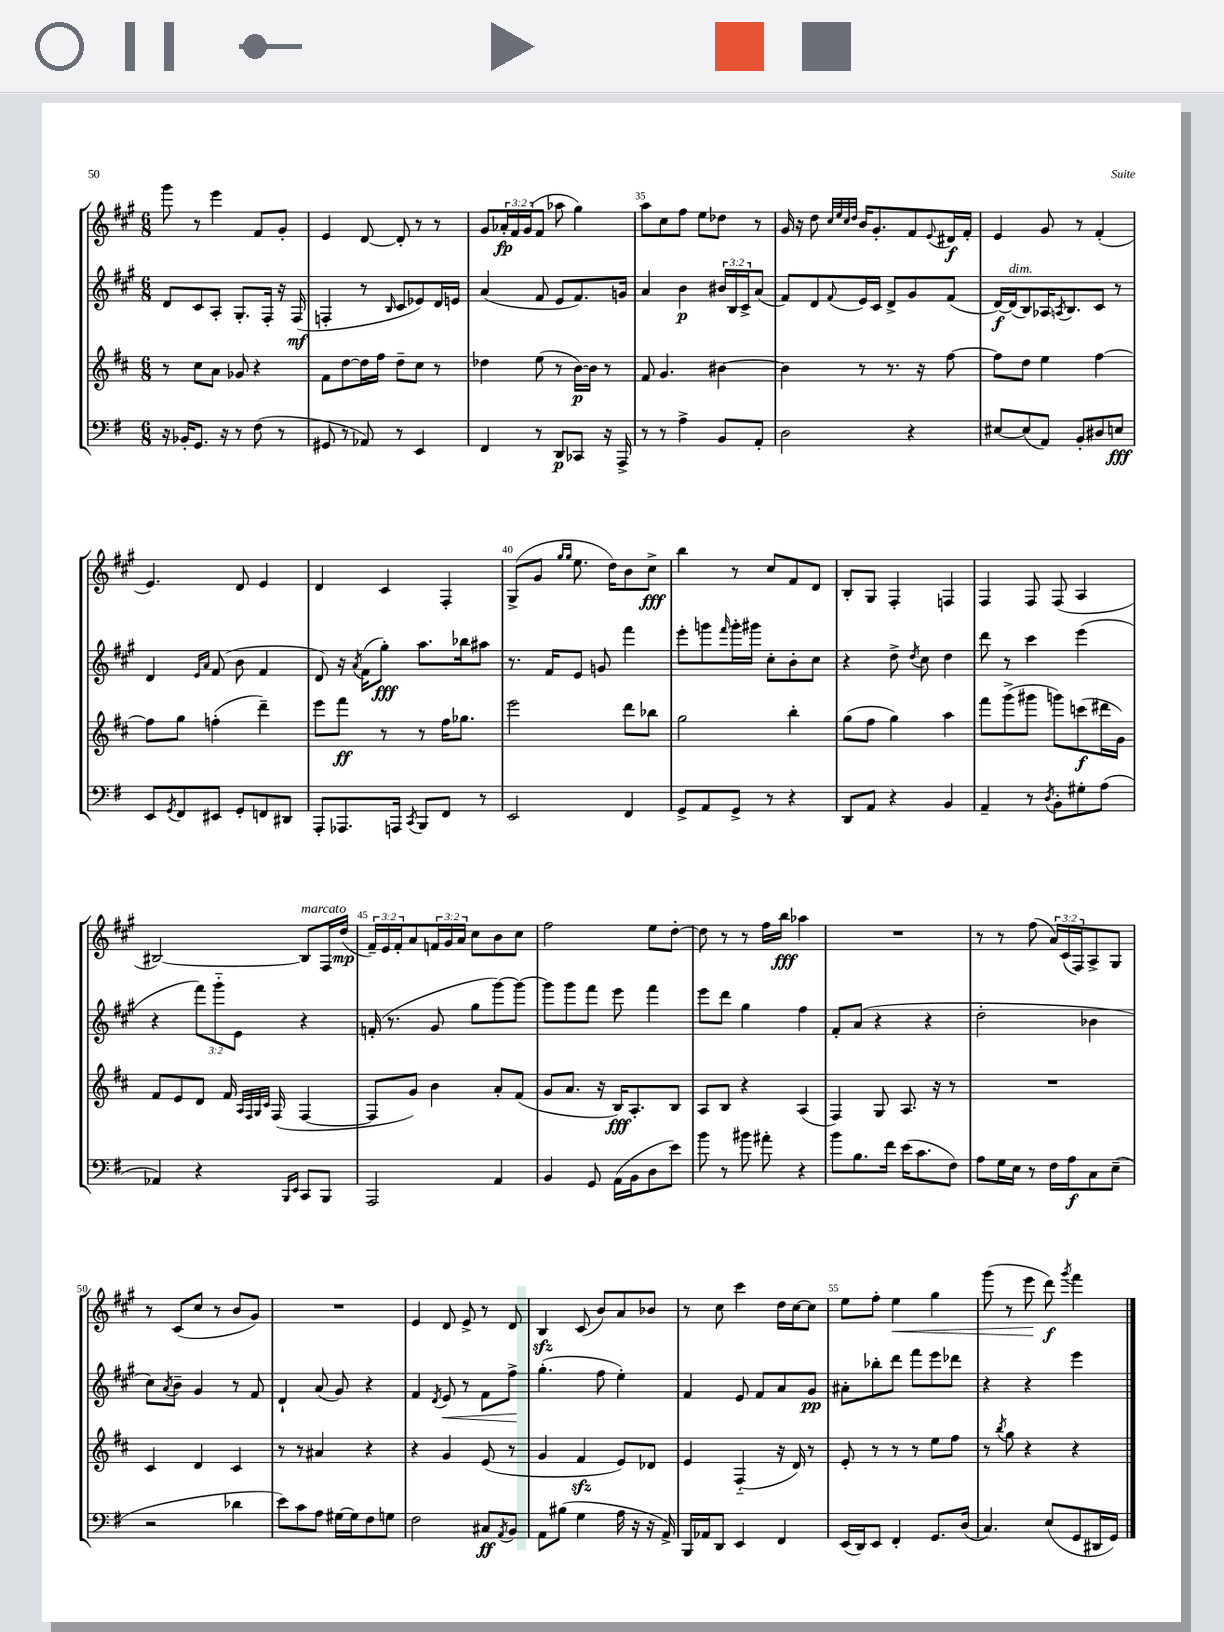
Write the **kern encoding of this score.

**kern	**kern	**kern	**kern
*staff4	*staff3	*staff2	*staff1
*clefF4	*clefG2	*clefG2	*clefG2
*k[f#]	*k[f#c#]	*k[f#c#g#]	*k[f#c#g#]
*M6/8	*M6/8	*M6/8	*M6/8
16r	8r	8d/L	8ggg#\
16BB-'/LK	.	.	.
8.GG/J	8cc#\L	8c#/	8r
.	8a\J	8A'/J	4eee\
16r	.	.	.
8r	8g-/	8.G#'/L	.
(8F#\	4r	.	8f#/L
.	.	16F#'/Jk	.
8r	.	16r	8g#'/J
.	.	(16F#/	.
=	=	=	=
8GG#/	8f#\L	4F'/	4e/
8r	[8dd\	.	.
8AA-/)	16dd\]L	8r	[8d/
.	16ff#\JJ	.	.
.	.	16qqB/	.
8r	8dd~\L	8c#/L	8d'/]
4EE/	8cc#\J	8e-/)	8r
.	8r	16d/L	8r
.	.	16e/JJ	.
=	=	=	=
4FF#/	4dd-\	(4a/	8g#/L
.	.	.	24a-'/L
.	.	.	24f#/
.	.	.	(24g#/J
8r	(8ee\	8f#/	8f#/J
8DD/L	8r	8e/L	8aa-\
8CC-/J	[16b\LL)	8.f#/)	4gg#\)
.	16b\]JJ	.	.
16r	8r	.	.
16AAA^/	.	16g/Jk	.
=	=	=	=
8r	8f#/	4a/	8aa\L
8r	4.g/	.	8cc#\
4A^\	.	4b\	8ff#\J
.	.	.	8ee\L
8BB/L	[4b#\	24b#/LL	8dd-\J
.	.	24B/	.
.	.	24c#^/J	.
8AA'/J	.	(8a/J	8r
=	=	=	=
2D\	4b#\]	8f#/L)	16g#/
.	.	.	16r
.	.	8d/	8dd\
.	.	.	32qqcc#/LLL
.	.	.	32qqee/
.	.	.	32qqcc#/
.	.	8qqf#/	32qqdd/JJJ
.	8r	16e/L	16b/LK
.	.	16c#/JJ	8.g#'/
.	8.r	8d^/L	.
4r	.	8g#/	8f#/
.	16r	.	.
.	.	.	8qqe/
.	[8ff#\	(8f#/J	16d#/L
.	.	.	16f#'/JJ
=	=	=	=
[8E#/L	8ff#\]L	[16d/LL)	4e/
.	.	(16d/]J	.
(8E#/]	8dd\J	8B/)	.
8AA/J)	4ee\	16A-/K	8g#/
.	.	8qA/	.
.	.	8.B/	.
8BB'/L	.	.	8r
8D#/	[4ff#\	8c#/J	(4f#'/
8E/J	.	8r	.
=	=	=	=
8EE/L	8ff#\]L	4d/	4.e/)
8qGG/	.	.	.
8FF#/	8gg\J	.	.
.	.	16qqe/LL	.
.	.	16qqa/JJ	.
8EE#/J	(4ff'\	(8f#/	.
8GG'/L	.	8b\	8d/
8FF/	4ddd~\)	4f#/	4e/
8DD#/J	.	.	.
=	=	=	=
8AAA'/L	8eee\L	8d/)	4d/
8.AAA-/	8fff#\J	16r	.
.	.	8qa/	.
.	.	(16f#\LK	.
.	8r	8gg#'\J)	4c#/
16AAA/Jk	.	.	.
8qCC/	.	.	.
8BBB/L	8r	8.aa\L	.
8FF#/J	16ff#\LK	.	4F#'/
.	8.gg-\J	16bb-\k	.
8r	.	8aa#\J	.
=	=	=	=
2EE/	2eee\	8.r	(8G#^/L
.	.	.	8g#/J
.	.	16f#/LK	.
.	.	.	16qqgg#/LL
.	.	.	16qqgg#/JJ
.	.	8e/J	8.ee\
.	.	8g/	.
.	.	.	16dd\LK)
4FF#/	8ddd\L	4fff#\	8b\
.	8bb-\J	.	8cc#^\J
=	=	=	=
8GG^/L	2gg\	8eee'\L	4bb\
8AA/	.	8ggg\	.
.	.	16qqfff#/	.
8GG^/J	.	16ggg'\L	8r
.	.	16ggg#\JJ	.
8r	.	8cc#'\L	8cc#/L
4r	4bb'\	8b'\	8f#/
.	.	8cc#\J	8d/J
=	=	=	=
8DD/L	(8gg\L	4r	8B'/L
8AA/J	8ff#\J	.	8G#/J
4r	4gg\)	8dd^\	4F#'/
.	.	8qdd/	.
.	.	8cc#\	.
4BB/	4aa\	4dd\	4F/
=	=	=	=
4AA~/	8fff#\L	8ddd\	4F#/
.	(8ggg^\	8r	.
8r	8ggg#\J	4ccc#\	8F#/
8qD/	.	.	.
8BB'\L	8ggg\L)	.	(8F#/
8G#'\	(8ccc\	(4eee\	4A/
(8A\J	16ddd#\L	.	.
.	16g\JJ)	.	.
=	=	=	=
4AA-/)	8f#/L	4r	[2B#/)
.	8e/	.	.
4r	8d/J	12fff#\L)	.
.	.	12ggg#'~\	.
.	16f#/	.	.
.	.	12e\J	.
.	32qqA/LLL	.	.
.	32qqF#/	.	.
.	32qqG/	.	.
.	32qqc#/JJJ	.	.
.	(16F#/	.	.
16qqBBB/LL	.	.	.
16qqEE/JJ	.	.	.
8CC/L	[4F#/	4r	8B#/]L
8BBB/J	.	.	16F#/L
.	.	.	(16dd/JJ
=	=	=	=
2AAA/	8F#/]L	(16f'/	24f#~/LL)
.	.	.	24e/
.	.	8.r	.
.	.	.	24f#'/J
.	8g/J)	.	8a/
.	4b\	8g#/	24f/L
.	.	.	24g#/
.	.	.	24a/JJ
.	.	8gg#\L	8cc#\L
4AA/	8a'/L	[8ggg#\)	8b\
.	(8f#/J	8ggg#\_J	8cc#\J
=	=	=	=
4BB/	8g/L	8ggg#\]L	2ff#\
.	8.a/J	8ggg#\	.
8GG/	.	8fff#\J	.
.	16r	.	.
(16AA\LL	16B/LK)	8eee\	.
16BB\J	8.A'/	.	.
8D\	.	4fff#\	8ee\L
8e\J)	8B/J	.	[8dd'\J
=	=	=	=
8b\	8A/L	8eee\L	8dd\]
8r	8B/J	8ddd\J	8r
8b#\	4r	4gg#\	8r
8a#'\	.	.	16ff#\LL
.	.	.	16bb\JJ
4r	(4A/	4ff#\	4aa-\
=	=	=	=
8b\L	4F#/)	8f#'/L	2.r
8.B\	.	(8a/J	.
.	8G/	4r	.
16f#\Jk	.	.	.
(16e\LK	8.A/	.	.
8.c\	.	.	.
.	.	4r	.
.	16r	.	.
8F#\J)	8r	.	.
=	=	=	=
8A\L	2.r	2dd'\	8r
16G\L	.	.	8r
16E\JJ	.	.	.
8r	.	.	(8ff#\
16F#\LL	.	.	24a/LL)
.	.	.	(24c#/
16A\J	.	.	.
.	.	.	24F#/J)
8C\	.	4b-\	8A^/
(8E~\J	.	.	8G#/J
=	=	=	=
2r	4c#/	8cc#\L)	8r
.	.	8qa/	.
.	.	8b~\J	(8c#/L
.	4d/	4g#/	8cc#/J
.	.	.	8r
4d-\	4c#/	8r	8b/L
.	.	8f#/	8g#/J)
=	=	=	=
8e\L)	8r	4d`/	2.r
8c\	8r	.	.
8A\J	4a#/	(8a/	.
[16G#\LL	.	8g#/)	.
16G#\]J	.	.	.
8F#\	4r	4r	.
8G\J	.	.	.
=	=	=	=
2F#\	4r	4f#/	4e/
.	.	8qd/	.
.	4g/	8e/	8d/
.	.	8r	8e^/
8C#/L	(8e/	8f#\L	8r
8qAA/	.	.	.
8BB/J	8r	8ff#^\J	8d/
=	=	=	=
8AA\L	4g/	(4.gg#'\	4B/
(8B#\J	.	.	.
4G\	4f#/	.	(8c#/
.	.	8ff#\	8b/L)
16A\	8e/L)	4ee'\)	8a/
16r	.	.	.
16r	8d-/J	.	8b-/J
16AA^/)	.	.	.
=	=	=	=
16BBB/LL	4e/	4f#/	8r
16AA-/J	.	.	.
8DD/J	.	.	8cc#\
4EE/	(4F#'~/	8e/	4ccc#\
.	.	8f#/L	.
4FF#/	16r	8a/	16dd\LL
.	16d/)	.	[16cc#\J
.	8r	8g#/J	8cc#\]J
=	=	=	=
(16EE/LL	8e'/	8a#'\L	8ee\L
16DD/J)	.	.	.
8EE/J	8r	8bb-'\	8ff#'\J
4FF#'/	8r	8ddd\J	4ee\
.	8r	8fff#\L	.
8.GG/L	8ee\L	8eee\	4gg#\
.	8ff#\J	8ddd-\J	.
(16D/Jk	.	.	.
=	=	=	=
4.C/)	8r	4r	(8ggg#\
.	8qbb/	.	.
.	8gg\	.	8r
.	4r	4r	8eee\
(8E/L	.	.	8ddd\)
.	.	.	8qggg#/
8GG/	4r	4eee\	4fff#\
16DD#/L	.	.	.
16GG/JJ)	.	.	.
==	==	==	==
*-	*-	*-	*-
